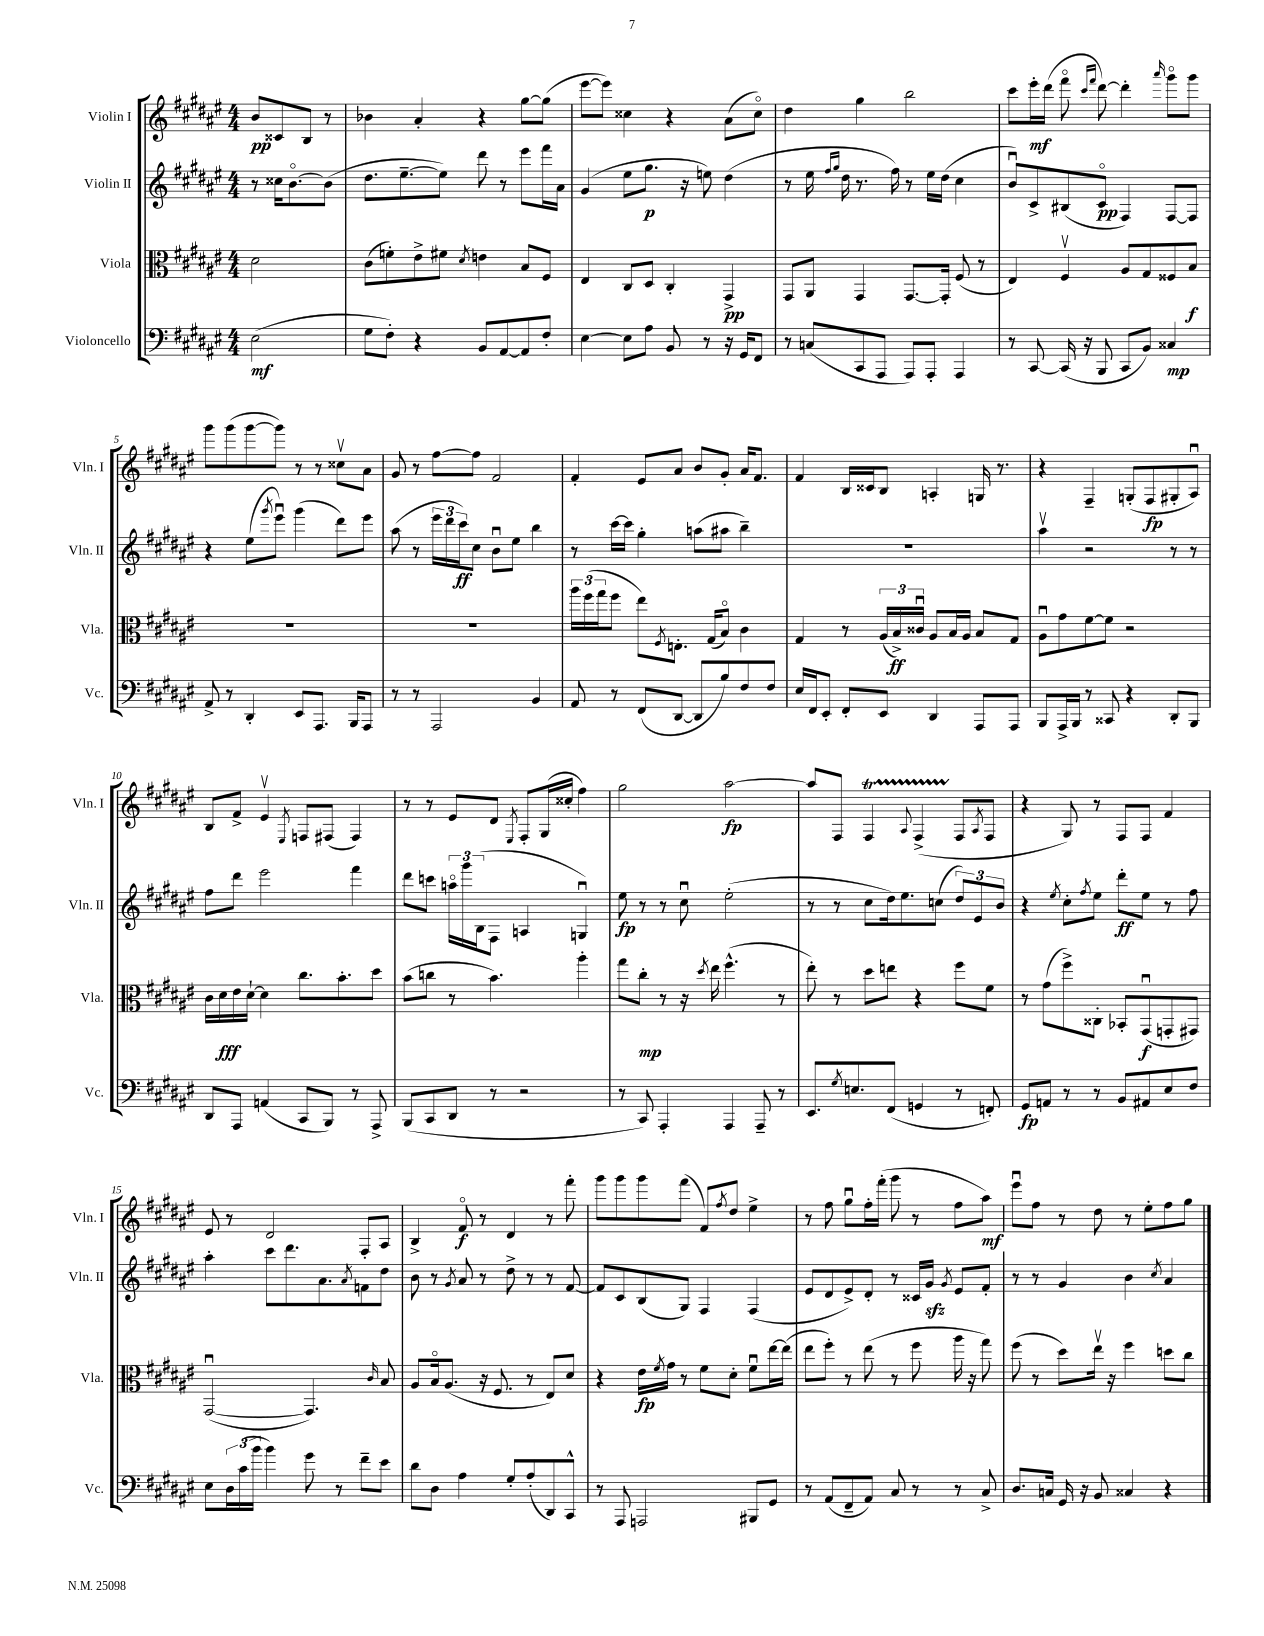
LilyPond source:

<<
\new StaffGroup <<
\new Staff = "s0" \with { instrumentName = "Violin I" shortInstrumentName = "Vln. I" } {
    \clef treble \key fis \major \numericTimeSignature \time 4/4 \partial 2
    b'8\pp cisis'8 b8 r8 |
    bes'4 ais'4-. r4 gis''8~ gis''8( |
    eis'''8~ eis'''8) cisis''4 r4 ais'8( cisis''8\flageolet) |
    dis''4 gis''4 b''2 |
    cis'''8 eis'''16-.\mf dis'''16( fis'''8\flageolet \grace { cis'''16 fis'''16 } dis'''8~) dis'''4-. \grace { ais'''16 } gis'''8\flageolet gis'''8 |
    gis'''8 gis'''8( gis'''8~ gis'''8) r8 r8 cisis''8\upbow ais'8 |
    gis'8 r8 fis''8~ fis''8 fis'2 |
    fis'4-. eis'8 ais'8 b'8 gis'8-. ais'16 fis'8. |
    fis'4 b16 cisis'16 b8 a4-. g16 r8. |
    r4 fis4-- g8-.( fis8\fp gis8-. ais8\downbow) |
    b8 fis'8-> eis'4\upbow \acciaccatura { eis8 } f8 fis8( fis4) |
    r8 r8 eis'8 dis'8 \acciaccatura { eis8 } fis8-. gis16( cisis''16-. fis''4) |
    gis''2 ais''2~\fp |
    ais''8 fis8 fis4\startTrillSpan \appoggiatura { ais8 } fis4->( fis8\stopTrillSpan \acciaccatura { ais8 } fis8 |
    r4 gis8) r8 fis8 fis8 fis'4 |
    eis'8 r8 dis'2 fis8-. ais8 |
    b4-> fis'8\flageolet\f r8 dis'4 r8 fis'''8-. |
    gis'''8 gis'''8 gis'''8 fis'''8( fis'8) \acciaccatura { fis''8 } dis''8 eis''4-> |
    r8 fis''8 gis''8\downbow fis''16-. fis'''16-.( gis'''8 r8 fis''8 ais''8\mf) |
    eis'''8\downbow fis''8 r8 dis''8 r8 eis''8-. fis''8 gis''8 \bar "|." |
}
\new Staff = "s1" \with { instrumentName = "Violin II" shortInstrumentName = "Vln. II" } {
    \clef treble \key fis \major \numericTimeSignature \time 4/4 \partial 2
    r8 cisis''16 b'8.~\flageolet b'8( |
    dis''8. eis''8.~-- eis''8) dis'''8 r8 eis'''8 fis'''16 ais'16 |
    gis'4( eis''8 gis''8.\p r16 e''8) dis''4( |
    r8 eis''16 \grace { fis''16 gis''16 } dis''16 r8. fis''16) r8 eis''16 dis''16( cis''4 |
    b'8\downbow) cis'8-> bis8( cis'8\flageolet\pp fis4) fis8~ fis8 |
    r4 eis''8( \acciaccatura { gis'''8 } eis'''8\downbow) gis'''4( dis'''8) eis'''8 |
    ais''8( r8 \tuplet 3/2 { eis'''16 dis'''16 cis'''16\ff) } cis''8 b'8\downbow eis''8 b''4 |
    r8 cis'''16~ cis'''16 gis''4-. a''8( ais''8 b''4--) |
    R1 |
    ais''4\upbow r2 r8 r8 |
    fis''8 dis'''8 eis'''2 fis'''4 |
    dis'''8 c'''8 \tuplet 3/2 { a''16\flageolet gis'''16 b16( } fis8 a4 g4\downbow) |
    eis''8\fp r8 r8 cis''8\downbow eis''2-.( |
    r8 r8 cis''8 dis''16) eis''8. c''8( \tuplet 3/2 { dis''8) eis'8 b'8 } |
    r4 \acciaccatura { eis''8 } cis''8-. \acciaccatura { fis''8 } eis''8 dis'''8-.\ff eis''8 r8 fis''8 |
    ais''4-. cis'''8 dis'''8. ais'8. \acciaccatura { ais'8 } f'8 dis''8 |
    b'8 r8 \acciaccatura { gis'8 } ais'8 r8 dis''8-> r8 r8 fis'8~ |
    fis'8 cis'8 b8( gis8) fis4 fis4( |
    eis'8 dis'8 eis'8->) dis'8-. r8 cisis'16 gis'16\sfz \acciaccatura { gis'8 } eis'8 fis'8-. |
    r8 r8 gis'4 b'4 \acciaccatura { cis''8 } ais'4 \bar "|." |
}
\new Staff = "s2" \with { instrumentName = "Viola" shortInstrumentName = "Vla." } {
    \clef alto \key fis \major \numericTimeSignature \time 4/4 \partial 2
    dis'2 |
    cis'8( f'8-.) eis'8-> fis'8 \acciaccatura { dis'8 } e'4 b8 fis8 |
    eis4 cis8 dis8 cis4-. gis,4->\pp |
    gis,8 ais,8 gis,4 gis,8.~ gis,16-. fis8( r8 |
    eis4) fis4\upbow ais8 gis8 fisis8 b8\f |
    R1 |
    R1 |
    \tuplet 3/2 { ais''16 fis''16( gis''16 } fis''8 eis''8) \acciaccatura { fis8 } e8.-. gis16( b8\flageolet) cis'4 |
    gis4 r8 \tuplet 3/2 { ais16( b16->\ff) cisis'16\downbow } ais8 b16 ais16 b8 gis8 |
    ais8\downbow gis'8 fis'8~ fis'8 r2 |
    cis'16 dis'16\fff eis'16 dis'16~-! dis'4 cis''8. b'8.-. dis''8 |
    b'8( c''8 r8 b'4.) ais''4-. |
    gis''8 cis''8-.\mp r8 r16 \acciaccatura { dis''8 } eis''16 fis''4.-^( r8 |
    eis''8-.) r8 dis''8 e''8 r4 fis''8 fis'8 |
    r8 gis'8( fis''8->) cisis8-. bes,8-. gis,8\downbow\f( g,8-. gis,8) |
    gis,2~\downbow( gis,4.) \grace { cis'16 } b8 |
    ais8 b16\flageolet ais8.( r16 fis8. r8 eis8) dis'8 |
    r4 eis'16\fp \acciaccatura { fis'8 } gis'16 r8 fis'8 dis'8-. fis'8\downbow eis''16~ eis''16( |
    eis''8 fis''8-.) r8 eis''8( r8 fis''8 ais''16 r16 gis''8) |
    fis''8( r8 dis''8) eis''16\upbow r16 fis''4 d''8 cis''8 \bar "|." |
}
\new Staff = "s3" \with { instrumentName = "Violoncello" shortInstrumentName = "Vc." } {
    \clef bass \key fis \major \numericTimeSignature \time 4/4 \partial 2
    eis2\mf( |
    gis8 fis8-.) r4 b,8 ais,8~ ais,8 fis8-. |
    eis4~ eis8 ais8 b,8 r8 r16 gis,16 fis,8 |
    r8 c8( cis,8 ais,,8 ais,,8) ais,,8-. ais,,4 |
    r8 cis,8~ cis,16( r16 b,,8 cis,8 b,8) cisis4\mp |
    ais,8-> r8 dis,4-. eis,8 ais,,8. b,,16 ais,,8 |
    r8 r8 ais,,2 b,4 |
    ais,8 r8 fis,8( dis,8~ dis,8 b8) fis8 fis8 |
    eis16 fis,16 eis,8-. fis,8-. eis,8 dis,4 ais,,8 ais,,8 |
    b,,8 ais,,16-> b,,16 r8 cisis,8 r4 dis,8-. b,,8 |
    dis,8 ais,,8 a,4( cis,8 b,,8) r8 ais,,8-> |
    b,,8( cis,8 dis,8 r8 r2 |
    r8 cis,8) ais,,4-. ais,,4 ais,,8-- r8 |
    eis,8. \acciaccatura { gis8 } e8. fis,8( g,4 r8 f,8-.) |
    gis,8\fp a,8 r8 r8 b,8 ais,8 eis8 fis8 |
    eis8 \tuplet 3/2 { dis16 cis'16( b'16 } b'4) gis'8 r8 fis'8-- eis'8 |
    dis'8 dis8 ais4 gis8-. ais8-.( dis,8) cis,8-^ |
    r8 ais,,8 a,,2 bis,,8 gis,8 |
    r8 ais,8( fis,8-- ais,8) cis8 r8 r8 cis8-> |
    dis8. c16 gis,16 r16 b,8 cisis4 r4 \bar "|." |
}
>>
>>
